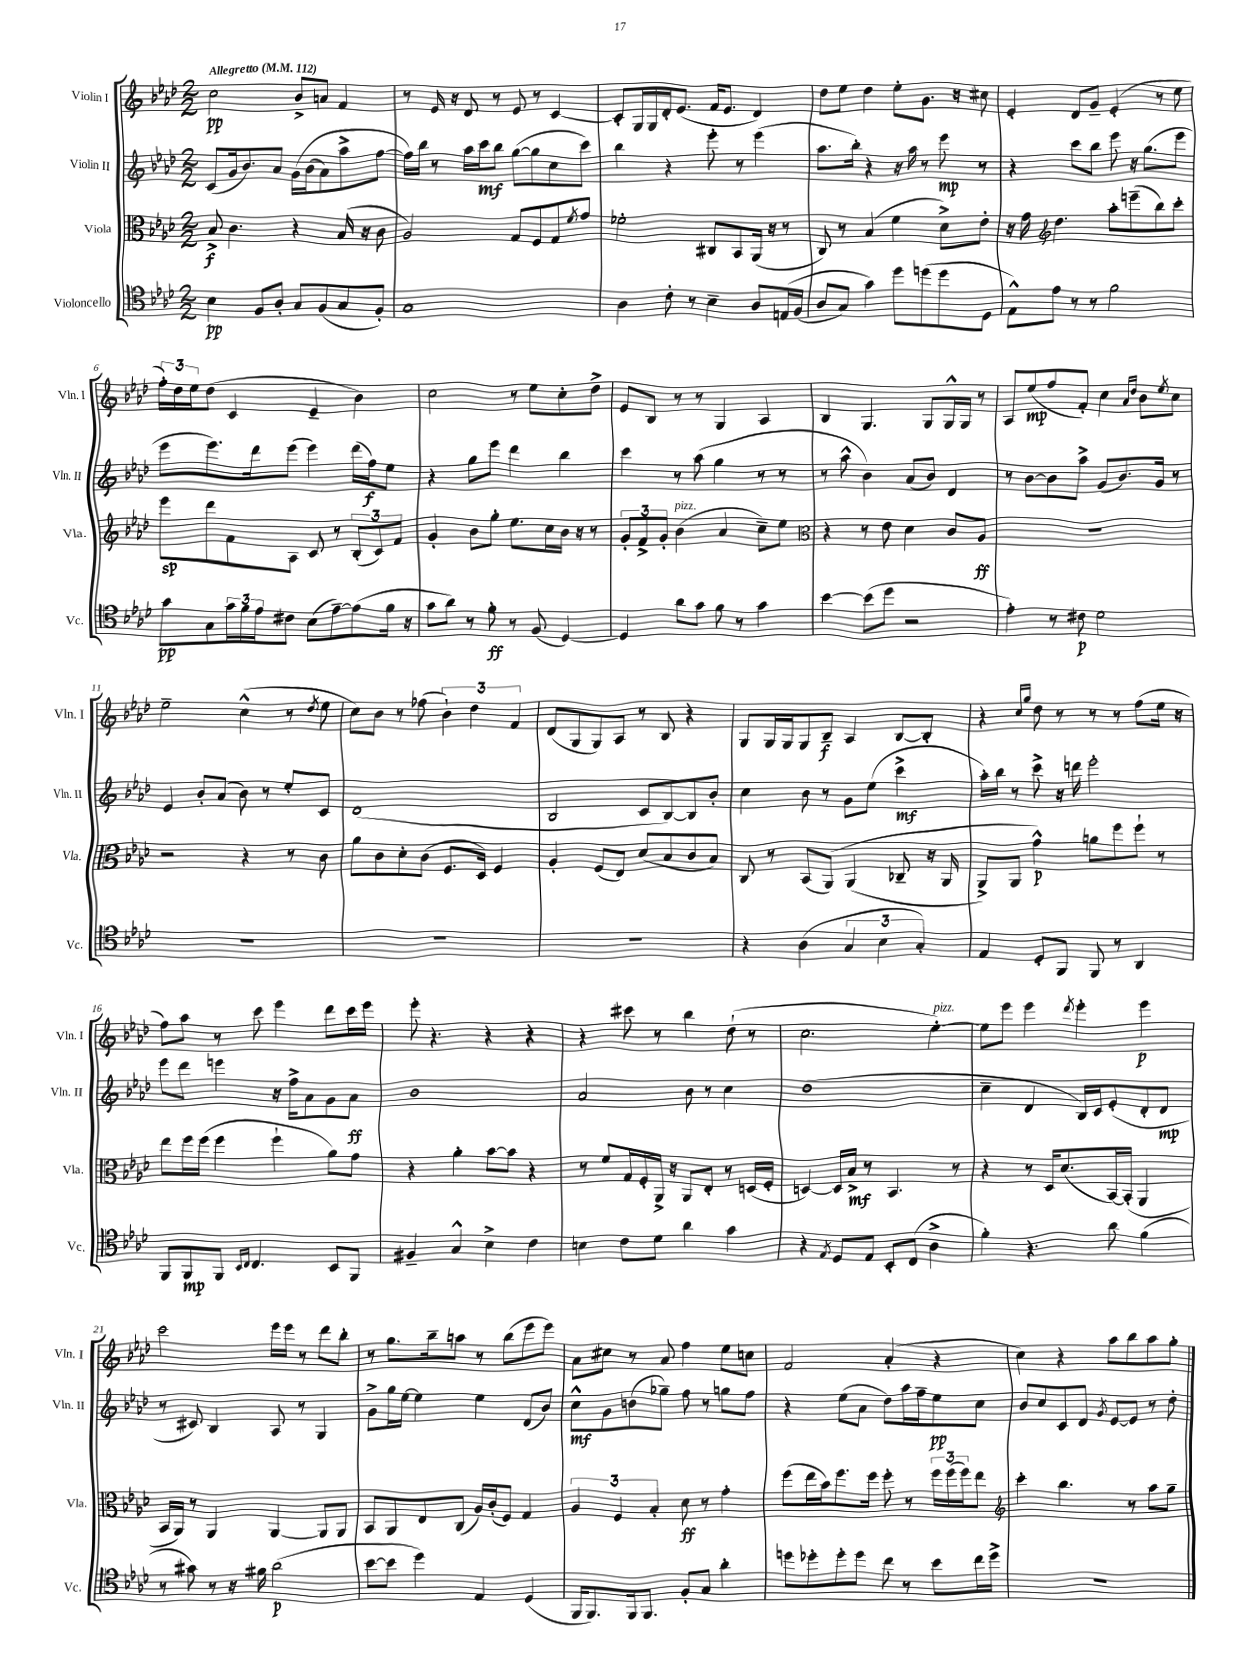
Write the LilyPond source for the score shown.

<<
\new StaffGroup <<
\new Staff = "s0" \with { instrumentName = "Violin I" shortInstrumentName = "Vln. I" } {
    \clef treble \key aes \major \numericTimeSignature \time 2/2 \tempo "Allegretto" 4 = 112
    c''2\pp bes'8-> a'8 f'4 |
    r8 ees'16 r16 des'8 r8 ees'8 r8 c'4~ |
    c'8-. g16 g16 des'16-. ees'8.( f'16 ees'8. des'4) |
    des''8 ees''8 des''4 ees''8-. g'8. r16 cis''8 |
    ees'4-. des'8 g'8-- ees'4-.( r8 ees''8 |
    \tuplet 3/2 { f''16-.) des''16 ees''16 } des''8( c'4 ees'4-- bes'4) |
    c''2 r8 ees''8 c''8-. des''8-> |
    ees'8 bes8 r8 r8 g4 aes4 |
    bes4 g4. g8 g16-^ g16 r8 |
    aes8 ees''8\mp( f''8 f'8-.) c''4 \grace { aes'16 des''16 } bes'8 \acciaccatura { ees''8 } c''8 |
    ees''2-- c''4-^( r8 \acciaccatura { des''8 } ees''8 |
    c''8) bes'8 r8 fes''8( \tuplet 3/2 { bes'4-!) des''4 f'4 } |
    des'8( g8 g8) aes8 r8 bes8 r4 |
    g8 g16 g16 g8 bes8--\f aes4 bes8~ bes8-. |
    r4 \grace { c''16 g''16 } des''8 r8 r8 r8 f''8( ees''16 r16 |
    f''8) aes''8 r8 c'''8 ees'''4 des'''8 c'''16 ees'''16 |
    ees'''8-. r4. r4 r4 |
    r4 cis'''8 r8 bes''4 des''8-!( r8 |
    c''2. ees''4~-.^\markup { \italic "pizz." }) |
    ees''8 ees'''8 ees'''4 \acciaccatura { des'''8 } ees'''4-. ees'''4\p |
    c'''2 ees'''16 ees'''16 r8 des'''8 bes''8-. |
    r8 g''8. bes''16-- a''8 r8 bes''8( ees'''8 ees'''8) |
    aes'8 cis''8 r8 aes'8 f''4 ees''8 c''8 |
    f'2 aes'4-.( r4 |
    c''4) r4 aes''8 bes''8 aes''8 g''8-. \bar "|." |
}
\new Staff = "s1" \with { instrumentName = "Violin II" shortInstrumentName = "Vln. II" } {
    \clef treble \key aes \major \numericTimeSignature \time 2/2
    c'8( g'16 bes'8.) aes'8 g'16\( bes'16( aes'8) aes''8-> f''8~ |
    f''16\) bes''16 r8 aes''16 c'''16\mf bes''8 g''8~( g''8 c''8 c'''8) |
    bes''4 r4 ees'''8-. r8 ees'''4( |
    aes''8. bes''16-.) r4 r16 aes''16 r8 ees'''8\mp r8 |
    r4 c'''8 bes''8 ees'''8 r16 g''8.( ees'''8 |
    ees'''8 ees'''8.) des'''16 ees'''8( ees'''4) des'''16( f''16\f) ees''8 |
    r4 g''8 ees'''8 des'''4 bes''4 |
    c'''4 r8 aes''8( g''4 r8 r8 |
    r8 aes''8-^ bes'4) aes'8( bes'8) des'4 |
    r8 bes'8~ bes'8 aes''8-> g'8( bes'8.) g'16 r8 |
    ees'4 bes'8-. aes'8( bes'8) r8 ees''8-. c'8 |
    des'1( |
    bes2 c'8 bes8~) bes8 bes'8-. |
    c''4 bes'8 r8 g'8 ees''8( c'''4->\mf |
    aes''16-.) bes''16 r8 c'''8-> r16 d'''16 ees'''2-. |
    ees'''8 des'''8 e'''4 r16 f''16-> aes'8 g'8 aes'8\ff |
    bes'1 |
    aes'2 bes'8 r8 c''4 |
    des''1( |
    c''4-- des'4 bes16) c'16 ees'8-.( des'8-. des'8\mp |
    r8 cis'8) bes4 aes8 r8 g4 |
    g'8-> g''16 ees''16~ ees''4 ees''4 des'8( bes'8) |
    c''8-^\mf g'8 b'8( ges''8--) f''8 r8 g''8 f''8 |
    r4 ees''8( aes'8 des''8) aes''16 f''16-- ees''8\pp c''8 |
    bes'8 c''8 c'8 des'8 \acciaccatura { g'8 } ees'8~ ees'8 r8 des''8-. \bar "|." |
}
\new Staff = "s2" \with { instrumentName = "Viola" shortInstrumentName = "Vla." } {
    \clef alto \key aes \major \numericTimeSignature \time 2/2
    bes8->\f c'4. r4 bes16( r16 c'8 |
    aes2) g8 f8 g8 \acciaccatura { f'8 } g'8 |
    fes'2-. cis8 bes,8 aes,16( r16 r8 |
    c8) r8 bes4( f'4 des'8->) ees'8-. |
    r16 g'16 \clef treble des''4. aes''8-. e'''8--( bes''8) c'''8-. |
    ees'''8\sp des'''8 f'8 aes8 c'8 r8 \tuplet 3/2 { bes8-.( c'8) f'8 } |
    g'4-. bes'8 g''8-. ees''8. c''16 bes'16 r16 r8 |
    \tuplet 3/2 { g'8-. f'8-> g'8-. } bes'4^\markup { \italic "pizz." }( aes'4 c''8--) ees''8 |
    \clef alto r4 r8 ees'8 des'4 c'8 aes8\ff |
    R1 |
    r2 r4 r8 c'8 |
    aes'8 c'8 des'8-. c'8( f8. des16) f4 |
    aes4-. f8( ees8) des'8( bes8 c'8 bes8) |
    c8 r8 bes,8( aes,8)\( aes,4( ces8-- r16 aes,16 |
    aes,8->) aes,8 g'4-^\p\) a'8 f''8 f''8-! r8 |
    ees''8 f''16 f''16( f''4 f''4-! aes'8) g'8 |
    r4 aes'4-. bes'8~ bes'8 r4 |
    r8 f'8 g16 f16-. aes,16-> r16 aes,8 ees8-. r8 d16( f16-. |
    d4~) d16 bes16->\mf r8 bes,4. r8 |
    r4 r8 des16 des'8.( bes,16~) bes,16-.( aes,4 |
    bes,16 aes,16) r8 aes,4 aes,4~ aes,8 aes,8 |
    bes,8 aes,8 ees8 c8( aes16) c'16-.( f8) g4 |
    \tuplet 3/2 { aes4 f4 bes4-. } des'8\ff r8 g'4-. |
    f''8( ees''16 bes'16) f''8. f''16 f''8-. r8 \tuplet 3/2 { f''16 f''16( f''16) } ees''8 |
    \clef treble c'''4-. bes''4. r8 aes''8 g''8-- \bar "|." |
}
\new Staff = "s3" \with { instrumentName = "Violoncello" shortInstrumentName = "Vc." } {
    \clef tenor \key aes \major \numericTimeSignature \time 2/2
    bes4\pp f8 aes8-. g8 f8( g8 f8-.) |
    g1 |
    aes4 c'8-. r8 bes4-- aes8 e16\( f16( |
    aes8 g8) g'4\) des''8 d''8( d''8 des8 |
    ees8-^) ees'8 r8 r8 f'2 |
    g'8\pp g8 \tuplet 3/2 { g'16 f'16 ees'16 } cis'8 bes8( ees'8~--) ees'8( f'16 r16 |
    g'8 aes'8) r8 f'8-.\ff r8 f8( des4~) |
    des4 aes'8 g'8 f'8 r8 g'4 |
    bes'4~ bes'8( des''8 r2 |
    ees'4-.) r8 cis'8\p des'2 |
    R1 |
    R1 |
    R1 |
    r4 aes4( \tuplet 3/2 { g4 bes4 g4-.) } |
    ees4 des8-. f,8 f,8 r8 aes,4 |
    f,8 f,8\mp f,8 \grace { bes,16 c16 } c4. bes,8 f,8 |
    fis4-- g4-^ bes4-> c'4 |
    b4 c'8 des'8 aes'4 g'4 |
    r4 \acciaccatura { ees8 } des8 ees8 bes,8-. c8( aes4-> |
    f'4-.) r4. aes'8 f'4( |
    r8 gis'8) r8 r16 fis'16 aes'2\p( |
    bes'8~ bes'8 des''4) ees4 des4( |
    f,16 f,8.) f,16 f,8. f8-. g8 aes'4-. |
    d''8 des''8-. des''8-. des''8 c''8 r8 bes'8 c''16 des''16-> |
    R1 \bar "|." |
}
>>
>>
